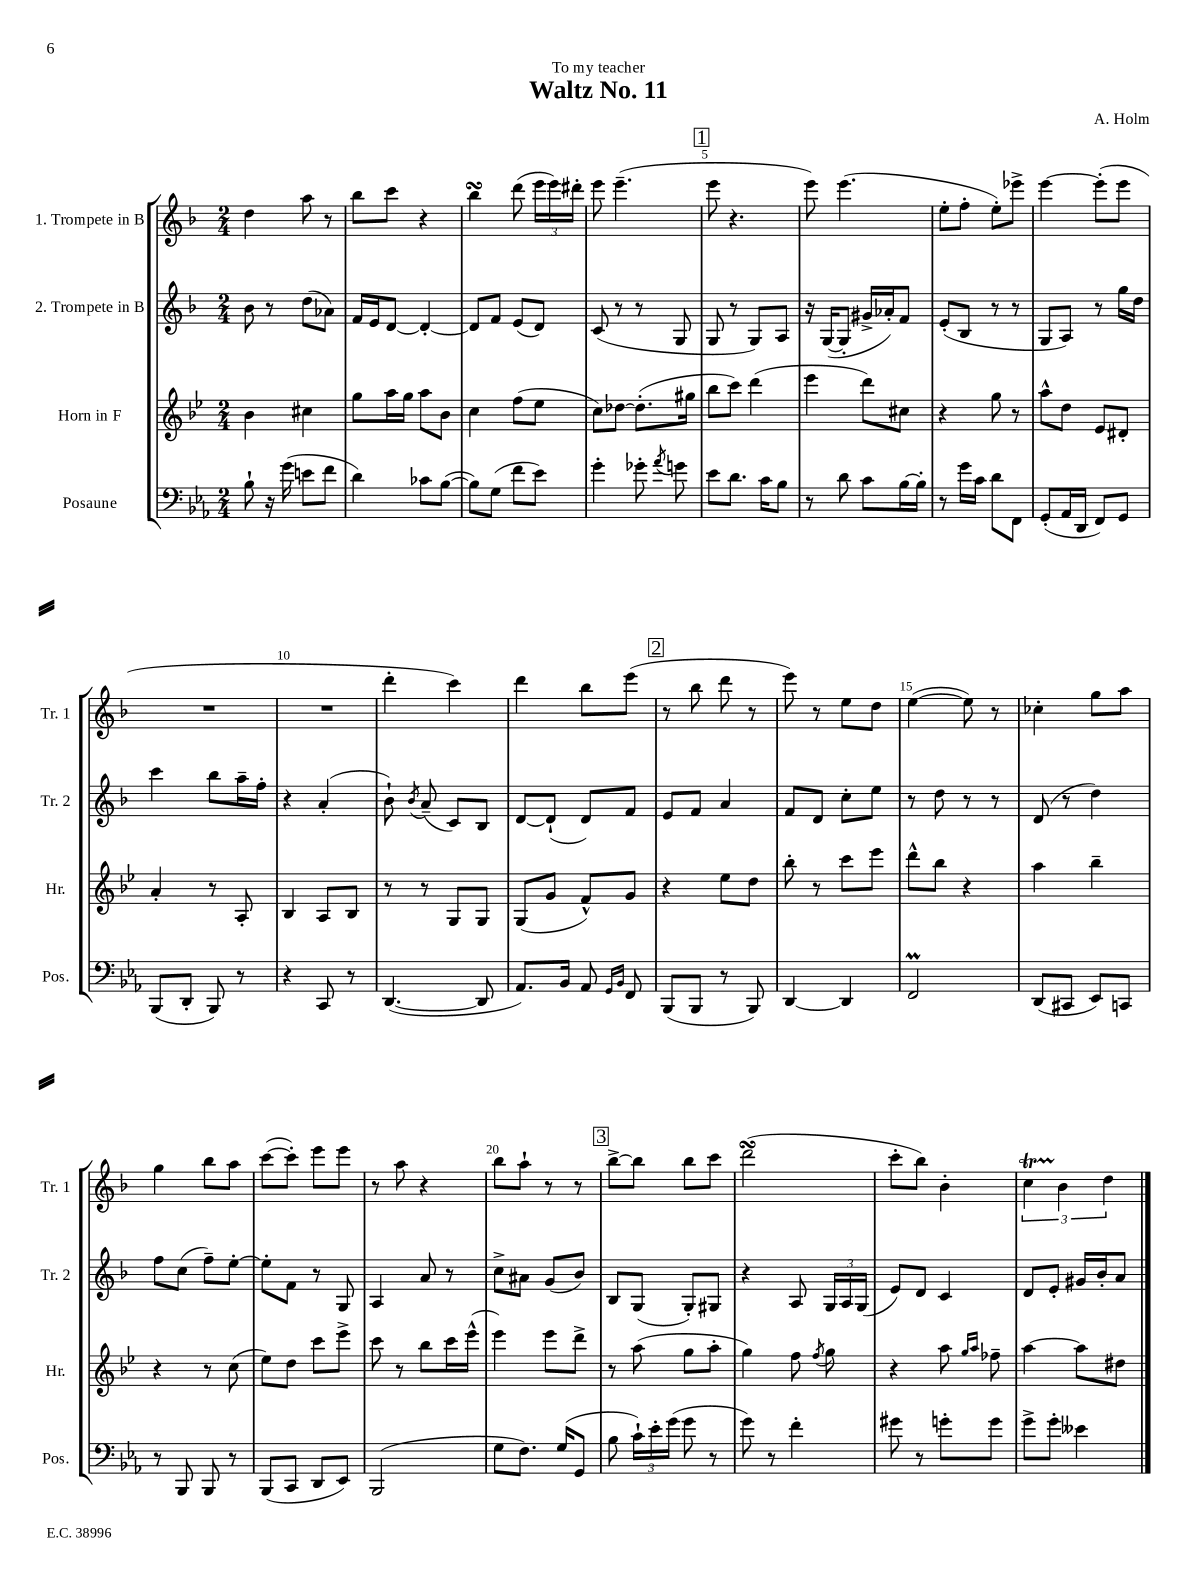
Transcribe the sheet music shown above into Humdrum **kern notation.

**kern	**kern	**kern	**kern
*staff4	*staff3	*staff2	*staff1
*clefF4	*clefG2	*clefG2	*clefG2
*k[b-e-a-]	*k[b-e-]	*k[b-]	*k[b-]
*M2/4	*M2/4	*M2/4	*M2/4
8B-`\	4b-\	8b-\	4dd\
16r	.	8r	.
(16g\	.	.	.
8e\L	4cc#\	(8dd\L	8aa\
8f\J	.	8a-\J)	8r
=	=	=	=
4d\)	8gg\L	16f/LL	8bb-\L
.	.	16e/J	.
.	16aa\L	[8d/J	8ccc\J
.	16gg\JJ	.	.
8c-\L	8aa\L	4d'/_	4r
([8B-\J	8b-\J	.	.
=	=	=	=
8B-\]L)	4cc\	8d/]L	4bb-\
(8G\J	.	8f/J	.
8f\L	(8ff\L	(8e/L	(8ddd\
8e-\J)	8ee-\J	8d/J)	24eee\LL
.	.	.	24eee\)
.	.	.	24ddd#'\JJ
=	=	=	=
4g'\	8cc\L)	(8c/	8eee\
.	[8dd-\J	8r	(4.eee~\
8g-'\	(8.dd-'\]L	8r	.
8qa-/	.	.	.
8g\	.	8G/	.
.	16gg#\Jk	.	.
=	=	=	=
8e-\L	8bb-\L	8G/	8eee\
8.d\J	8ccc\J)	8r	4.r
.	(4ddd\	8G/L)	.
16c\LK	.	.	.
8B-\J	.	8A/J	.
=	=	=	=
8r	4eee-\	16r	8eee\)
.	.	([16G/LK	.
8d\	.	8G'/]J	(4.eee\
8c\L	8ddd\L)	16g#^/LL	.
.	.	16a-'/J)	.
[16B-\L	8cc#\J	8f/J	.
16B-'\]JJ	.	.	.
=	=	=	=
8r	4r	(8e'/L	8ee'\L
16g\LL	.	8B-/J	8ff'\J
16c\JJ	.	.	.
8d\L	8gg\	8r	8ee'\L)
8FF\J	8r	8r	8eee-^\J
=	=	=	=
(8GG'/L	8aa^^\L	8G/L	[4eee\
16AA-/L	8dd\J	8A/J)	.
16DD/JJ	.	.	.
8FF/L)	8e-/L	8r	(8eee'\]L
8GG/J	8d#'/J	16gg\LL	8eee\J
.	.	16dd\JJ	.
=	=	=	=
(8BBB-/L	4a'/	4ccc\	2r
8DD'/J	.	.	.
8BBB-/)	8r	8bb-\L	.
8r	8A'/	16aa~\L	.
.	.	16ff'\JJ	.
=	=	=	=
4r	4B-/	4r	2r
8CC/	8A/L	(4a'/	.
8r	8B-/J	.	.
=	=	=	=
([4.DD/	8r	8b-`\)	4ddd'\
.	.	8qb-/	.
.	8r	(8a~/	.
.	8G/L	8c/L)	4ccc\)
8DD/]	8G/J	8B-/J	.
=	=	=	=
8.AA-/L)	(8G/L	[8d/L	4ddd\
.	8g/J	(8d`/]J	.
16BB-/Jk	.	.	.
8AA-/	8f^^/L)	8d/L)	8bb-\L
16qqGG/LL	.	.	.
16qqBB-/JJ	.	.	.
8FF/	8g/J	8f/J	(8eee\J
=	=	=	=
(8BBB-/L	4r	8e/L	8r
8BBB-/J	.	8f/J	8bb-\
8r	8ee-\L	4a/	8ddd\
8BBB-/)	8dd\J	.	8r
=	=	=	=
[4DD/	8bb-'\	8f/L	8eee\)
.	8r	8d/J	8r
4DD/]	8ccc\L	8cc'\L	8ee\L
.	8eee-\J	8ee\J	8dd\J
=	=	=	=
2FF/	8ddd^^\L	8r	([4ee\
.	8bb-\J	8dd\	.
.	4r	8r	8ee\])
.	.	8r	8r
=	=	=	=
(8DD/L	4aa\	(8d/	4cc-'\
8CC#/J	.	8r	.
8EE-/L)	4bb-~\	4dd\)	8gg\L
8CC/J	.	.	8aa\J
=	=	=	=
8r	4r	8ff\L	4gg\
8BBB-/	.	(8cc\J	.
8BBB-/	8r	8ff~\L)	8bb-\L
8r	(8cc\	[8ee'\J	8aa\J
=	=	=	=
(8BBB-/L	8ee-\L)	8ee'\]L	([8ccc\L
8CC/J	8dd\J	8f\J	8ccc'\]J)
8DD/L	8ccc\L	8r	8eee\L
8EE-/J)	8eee-^\J	8G/	8eee\J
=	=	=	=
(2BBB-/	8ccc\	4A/	8r
.	8r	.	8aa\
.	8bb-\L	8a/	4r
.	16ccc\L	8r	.
.	(16eee-^^\JJ	.	.
=	=	=	=
8G\L	4eee-\)	8cc^\L	8bb-\L
8.F\J)	.	8a#\J	8aa`\J
.	8eee-\L	(8g/L	8r
(16G/LK	.	.	.
8GG/J	8ddd^\J	8b-/J)	8r
=	=	=	=
8B-\	8r	8B-/L	[8bb-^\L
24c`\LL)	(8aa\	(8G/J	8bb-\]J
24e-'\	.	.	.
(24g\JJ	.	.	.
8g\	8gg\L	8G'/L)	8bb-\L
8r	8aa'\J	8G#/J	8ccc\J
=	=	=	=
8g\)	4gg\)	4r	(2ddd\
8r	.	.	.
4f'\	8ff\	8A/	.
.	8qff/	.	.
.	8gg\	24G/LL	.
.	.	24A/	.
.	.	(24G/JJ	.
=	=	=	=
8g#\	4r	8e/L)	8ccc'\L
8r	.	8d/J	8bb-\J)
8g'\L	8aa\	4c/	4b-'\
.	16qqgg/LL	.	.
.	16qqaa/JJ	.	.
8g\J	8ff-~\	.	.
=	=	=	=
8g^\L	[4aa\	8d/L	6cc\
8g'\J	.	8e'/J	.
.	.	.	6b-\
4e--\	8aa\]L	16g#/LL	.
.	.	16b-'/J	.
.	.	.	6dd\
.	8dd#\J	8a/J	.
==	==	==	==
*-	*-	*-	*-
